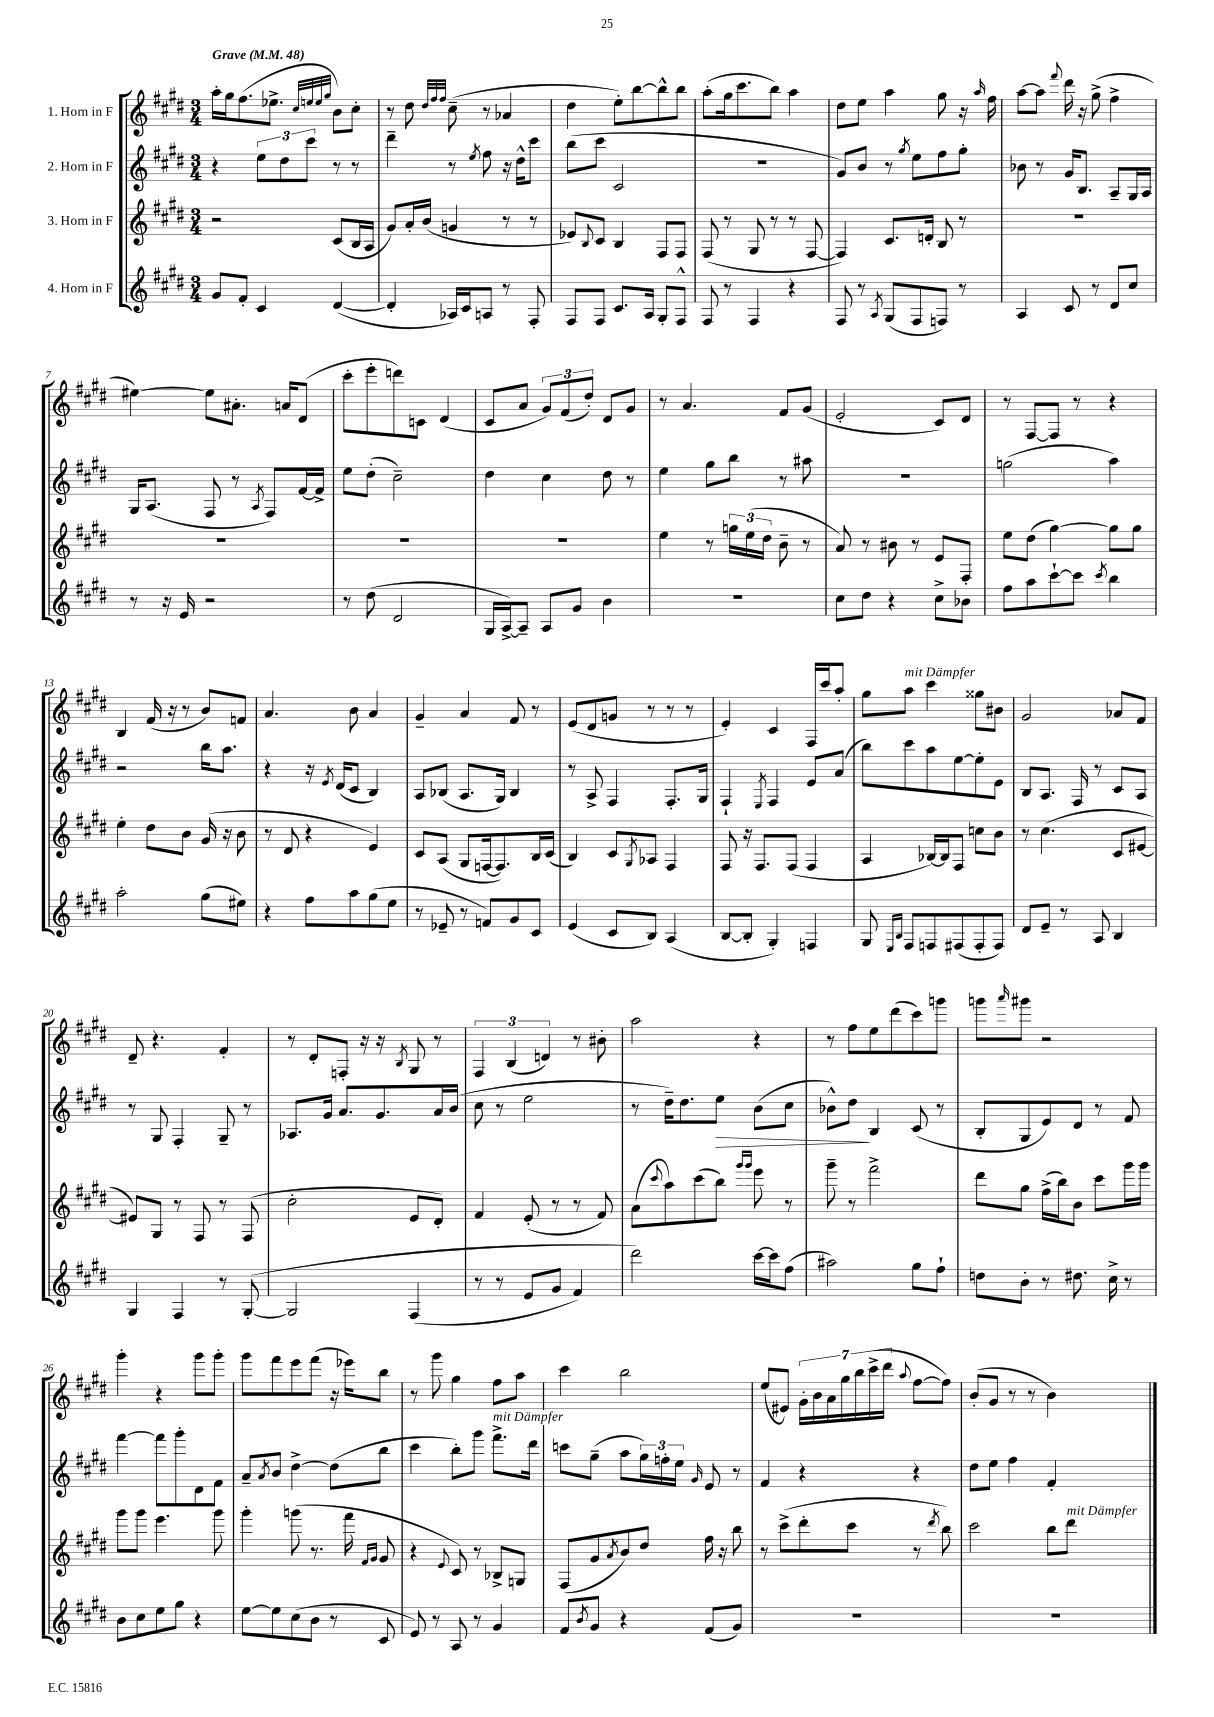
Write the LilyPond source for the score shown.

<<
\new StaffGroup <<
\new Staff = "s0" \with { instrumentName = "1. Horn in F" } {
    \clef treble \key e \major \numericTimeSignature \time 3/4 \tempo "Grave" 4 = 48
    a''16-. gis''16 fis''8.( ees''8.-> \grace { cis''32 e''32 e''32 gis''32 } b'8) cis''8-. |
    r8 dis''8 \grace { dis''32 fis''32 fis''32 } cis''8--( r8 aes'4 |
    dis''4 e''8-.) b''8~ b''8-^ b''8 |
    a''8-.( gis''16 cis'''8. b''8) a''4 |
    dis''8 e''8 a''4 gis''8 r16 \grace { a''16 } fis''16 |
    a''8~ a''8 \appoggiatura { fis'''8 } dis'''16 r16 gis''8->( fis''4-> |
    eis''4~) eis''8 ais'8.-. a'16 dis'8( |
    cis'''8-. e'''8-. d'''8) c'8 dis'4( |
    cis'8 a'8 \tuplet 3/2 { gis'8) fis'8( dis''8-.) } dis'8 gis'8 |
    r8 a'4. fis'8 gis'8( |
    e'2-. cis'8) dis'8 |
    r8 fis8~ fis8 r8 r4 |
    b4 fis'16( r16 r8 b'8) f'8 |
    a'4. b'8 a'4 |
    gis'4-- a'4 fis'8 r8 |
    e'8( dis'8 g'8 r8 r8 r8 |
    e'4-.) cis'4 fis16 cis'''16 a''8-. |
    gis''8 a''8^\markup { \italic "mit Dämpfer" } cis'''4 gisis''8 bis'8 |
    gis'2 aes'8 fis'8 |
    dis'8-- r4. fis'4-. |
    r8 dis'8-. f8-. r16 r16 \acciaccatura { b8 } gis8 r8 |
    \tuplet 3/2 { fis4 b4( d'4) } r8 bis'8-. |
    a''2 r4 |
    r8 fis''8 e''8 dis'''8( cis'''8) g'''8 |
    g'''8 \grace { a'''16 } gis'''8 r2 |
    gis'''4-. r4 gis'''8 gis'''8-. |
    gis'''8 fis'''8 e'''8 fis'''8( r16 ees'''16) b''8 |
    r8 gis'''8 gis''4 fis''8 a''8 |
    cis'''4 b''2 |
    e''8( eis'8) \tuplet 7/4 { gis'16-. b'16 a'16 gis''16 b''16 cis'''16->( dis'''16 } \appoggiatura { a''8 } fis''8~ fis''8) |
    b'8-.( gis'8 r8 r8 b'4) \bar "|." |
}
\new Staff = "s1" \with { instrumentName = "2. Horn in F" } {
    \clef treble \key e \major \numericTimeSignature \time 3/4
    r4 \tuplet 3/2 { e''8 dis''8 cis'''8 } r8 r8 |
    dis'''4-- r8 \acciaccatura { e''8 } fis''8 r16 dis''16-^ cis'''8 |
    b''8( cis'''8 cis'2 |
    R2. |
    gis'8) b'8 r8 \acciaccatura { gis''8 } e''8 fis''8 gis''8-. |
    bes'8 r8 gis'16 b8. a8-- gis16 a16 |
    gis16 a8.( fis8 r8 \acciaccatura { a8 } fis8) fis'16~ fis'16-> |
    e''8 dis''8-.( cis''2--) |
    dis''4 cis''4 dis''8 r8 |
    e''4 gis''8 b''8 r8 ais''8 |
    R2. |
    g''2( a''4) |
    r2 b''16 a''8. |
    r4 r16 \acciaccatura { e'8 } dis'16( cis'8 b4) |
    a8 bes8( a8. gis16) bes4 |
    r8 a8-> fis4 fis8.-. gis16 |
    fis4-! \acciaccatura { e8 } fis4 e'8 a'8( |
    b''8) cis'''8 a''8 e''8~ e''8-. e'8 |
    b8 a8. fis16 r8 cis'8 a8 |
    r8 gis8 fis4-. gis8-- r8 |
    aes8. gis'16 a'8. gis'8. a'16 b'16( |
    cis''8 r8 e''2 |
    r8 dis''16--) dis''8. e''8\> b'8( cis''8 |
    bes'8-^) dis''8\! b4 cis'8( r8 |
    b8-. gis8 e'8) dis'8 r8 fis'8 |
    fis'''4~ fis'''8 gis'''8-. dis'8 fis'8 |
    a'8-- \acciaccatura { a'8 } b'8 dis''4~-> dis''8( b''8 |
    cis'''4 b''8-.) gis'''8 fis'''8.->^\markup { \italic "mit Dämpfer" } dis'''16 |
    c'''8 gis''8--( a''8 \tuplet 3/2 { gis''16) f''16-. e''16 } \grace { gis'16 } e'8 r8 |
    fis'4 r4 r4 |
    dis''8 e''8 fis''4 fis'4-. \bar "|." |
}
\new Staff = "s2" \with { instrumentName = "3. Horn in F" } {
    \clef treble \key e \major \numericTimeSignature \time 3/4
    r2 cis'8( b16 a16 |
    gis'8) a'16-. b'16( g'4 r8 r8 |
    ees'8) \appoggiatura { b8 } cis'8 b4 fis8 fis8 |
    fis8( r8 gis8 r8 r8 fis8~ |
    fis4) cis'8. d'16-. b8 r8 |
    R2. |
    R2. |
    R2. |
    R2. |
    e''4 r8 \tuplet 3/2 { g''16 e''16( dis''16 } b'8-- r8 |
    a'8) r8 bis'8 r8 e'8 fis8-. |
    e''8 dis''8( gis''4~) gis''8 gis''8 |
    e''4-. dis''8 b'8 gis'16( r16 b'8 |
    r8 dis'8 r4 e'4) |
    cis'8 a8( gis8 f16~ f8.) b16 cis'16( |
    b4) cis'8 \acciaccatura { gis8 } aes8 fis4 |
    fis8 r16 fis8. fis8( fis4 |
    a4 bes16~) bes16 fis8 c''8 b'8 |
    r8 cis''4.( cis'8 eis'8~ |
    eis'8) gis8 r8 fis8 r8 fis8( |
    cis''2-. e'8 dis'8-.) |
    fis'4 e'8-.( r8 r8 fis'8) |
    a'8( \appoggiatura { cis'''8 } a''8) cis'''8( b''8) \grace { gis'''16 gis'''16 } e'''8 r8 |
    gis'''8-- r8 fis'''2-> |
    dis'''8 gis''8 fis''16->( b''16) b'8 cis'''8 gis'''16 gis'''16 |
    gis'''8 gis'''8 e'''4. gis'''8 |
    gis'''4-. g'''8( r8. fis'''16 \grace { fis'16 gis'16 } gis'8 |
    r4 \appoggiatura { e'8 } cis'8) r8 bes8-> g8 |
    fis8( gis'8 \acciaccatura { a'8 } b'8) dis''8 fis''16 r16 b''8 |
    r8 cis'''8->( dis'''8-. cis'''8 r8 \acciaccatura { dis'''8 } b''8) |
    cis'''2 b''8 dis'''8^\markup { \italic "mit Dämpfer" } \bar "|." |
}
\new Staff = "s3" \with { instrumentName = "4. Horn in F" } {
    \clef treble \key e \major \numericTimeSignature \time 3/4
    gis'8 fis'8-. cis'4 dis'4~( |
    dis'4-. aes16) cis'16 a8 r8 fis8-. |
    fis8 fis8 cis'8. a16 gis8-. fis8-^ |
    fis8 r8 fis4 r4 |
    fis8 r8 \acciaccatura { a8 } gis8( fis8 f8) r8 |
    a4 cis'8 r8 dis'8 cis''8 |
    r8 r16 e'16 r2 |
    r8 dis''8( dis'2 |
    gis16 a16~->) a8-- a8 gis'8 b'4 |
    R2. |
    cis''8 dis''8 r4 cis''8-> bes'8 |
    fis''8 a''8 cis'''8~-! cis'''8 \acciaccatura { cis'''8 } b''4 |
    a''2-. gis''8( eis''8) |
    r4 fis''8 a''8 gis''8( e''8 |
    r8 ees'8-- r8 f'8) gis'8 cis'8 |
    e'4( cis'8 b8) a4( |
    b8~ b8-. gis4-.) f4 |
    gis8 \grace { e16 b16 } fis8 f8 fis8( fis8-. fis8) |
    dis'8 e'8-- r8 a8 b4 |
    gis4 fis4 r8 gis8~-.\( |
    gis2 fis4( |
    r8 r8 e'8 gis'8 fis'4) |
    dis'''2\) cis'''16~ cis'''16 fis''8( |
    ais''2) gis''8 fis''8-! |
    d''8 b'8-. r8 dis''8. cis''16-> r8 |
    b'8 cis''8 e''8 gis''8 r4 |
    e''8~ e''8 cis''8( b'8 r8 cis'8 |
    e'8) r8 a8 r8 gis'4 |
    fis'8 \acciaccatura { b'8 } gis'8 r4 fis'8( gis'8) |
    R2. |
    R2. \bar "|." |
}
>>
>>
